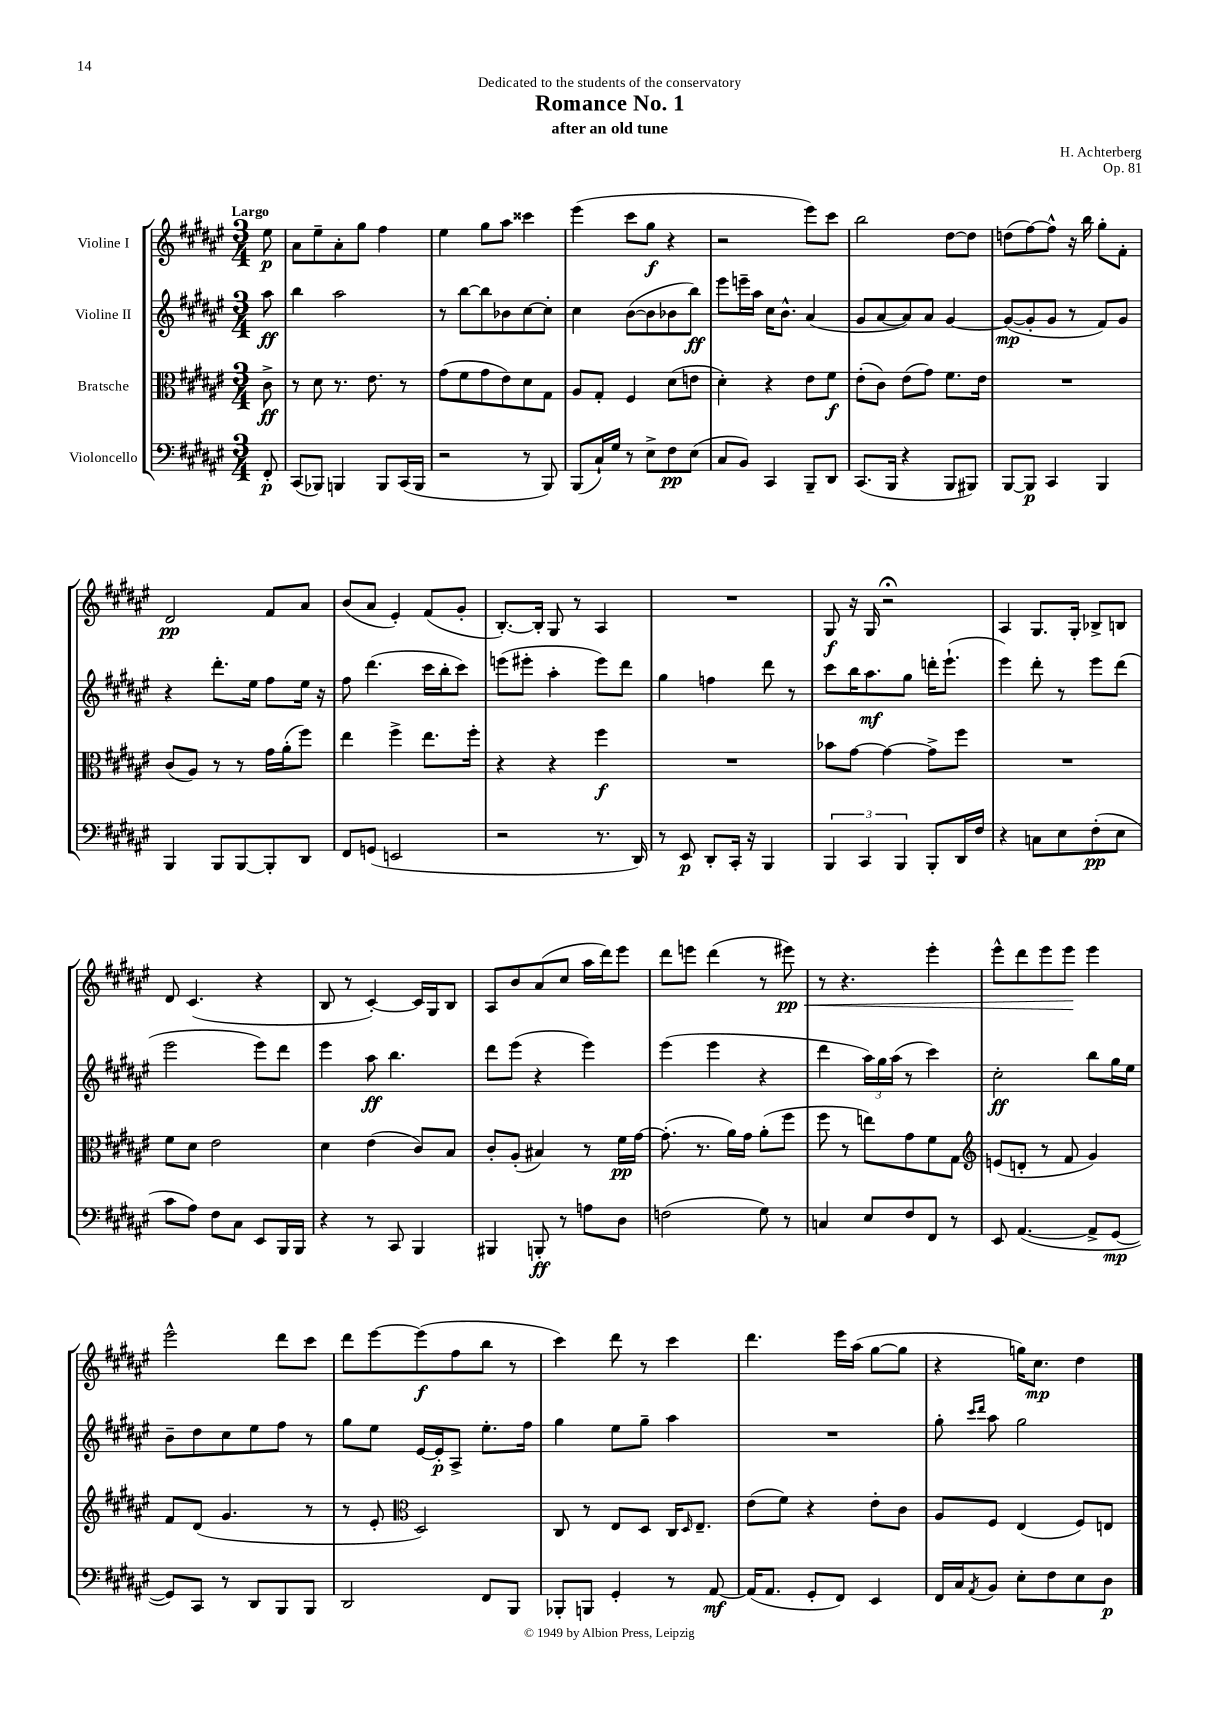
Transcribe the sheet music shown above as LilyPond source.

\header { title = "Romance No. 1" composer = "H. Achterberg" subtitle = "after an old tune" dedication = "Dedicated to the students of the conservatory" opus = "Op. 81" }
<<
\new StaffGroup <<
\new Staff = "s0" \with { instrumentName = "Violine I" } {
    \clef treble \key fis \major \numericTimeSignature \time 3/4 \partial 8 \tempo "Largo"
    eis''8\p |
    ais'8 eis''8-- ais'8-. gis''8 fis''4 |
    eis''4 gis''8 ais''8 cisis'''4 |
    eis'''4( cis'''8 gis''8\f r4 |
    r2 eis'''8) cis'''8 |
    b''2 dis''8~ dis''8 |
    d''8( fis''8~) fis''8-^ r16 b''16 gis''8-. fis'8-. |
    dis'2\pp fis'8 ais'8 |
    b'8( ais'8 eis'4-.) fis'8( gis'8-. |
    b8.~-.) b16-. gis8 r8 ais4 |
    R2. |
    gis8\f r16 gis16 r2\fermata |
    ais4 gis8. gis16-. bes8-> b8 |
    dis'8 cis'4.( r4 |
    b8 r8 cis'4~-.) cis'16 gis16 b8 |
    ais8 b'8 ais'8( cis''8 ais''16 dis'''16) eis'''8 |
    dis'''8 e'''8 dis'''4( r8 eis'''8\pp\<) |
    r8 r4. eis'''4-. |
    eis'''8-^ dis'''8 eis'''8 eis'''8\! eis'''4 |
    eis'''2-^ dis'''8 cis'''8 |
    dis'''8 eis'''8~ eis'''8\f( fis''8 b''8 r8 |
    cis'''4) dis'''8 r8 cis'''4 |
    dis'''4. eis'''16 ais''16( gis''8~ gis''8 |
    r4 g''16) cis''8.\mp dis''4 \bar "|." |
}
\new Staff = "s1" \with { instrumentName = "Violine II" } {
    \clef treble \key fis \major \numericTimeSignature \time 3/4 \partial 8
    ais''8\ff |
    b''4 ais''2 |
    r8 b''8~ b''8 bes'8 cis''8~ cis''8-. |
    cis''4 b'8~( b'8 bes'8 b''8\ff) |
    eis'''8 e'''16-- ais''16 cis''16 b'8.-^ ais'4( |
    gis'8 ais'8~ ais'8) ais'8 gis'4~ |
    gis'8~\mp( gis'8-. gis'8 r8 fis'8) gis'8 |
    r4 dis'''8.-. eis''16 fis''8 eis''16 r16 |
    fis''8 dis'''4.( cis'''16 b''16-. cis'''8) |
    e'''8( eis'''8-. ais''4-. eis'''8) dis'''8 |
    gis''4 f''4 dis'''8 r8 |
    cis'''8 b''16 ais''8.\mf gis''8 d'''16-. eis'''8.-!( |
    eis'''4) dis'''8-. r8 eis'''8 dis'''8( |
    eis'''2 eis'''8) dis'''8 |
    eis'''4 ais''8\ff b''4. |
    dis'''8 eis'''8( r4 eis'''4) |
    eis'''4( eis'''4 r4 |
    dis'''4 \tuplet 3/2 { ais''16) gis''16 ais''16( } r8 cis'''4) |
    cis''2-.\ff b''8 gis''16 eis''16 |
    b'8-- dis''8 cis''8 eis''8 fis''8 r8 |
    gis''8 eis''8 eis'16~ eis'16-.\p ais8-> eis''8.-. fis''16 |
    gis''4 eis''8 gis''8-- ais''4 |
    R2. |
    gis''8-. \grace { cis'''16 dis'''16 } ais''8 gis''2 \bar "|." |
}
\new Staff = "s2" \with { instrumentName = "Bratsche" } {
    \clef alto \key fis \major \numericTimeSignature \time 3/4 \partial 8
    cis'8->\ff |
    r8 dis'8 r8. eis'8. r8 |
    gis'8( fis'8 gis'8 eis'8) dis'8 gis8 |
    ais8 gis8-. fis4 dis'8( e'8 |
    dis'4-.) r4 eis'8 fis'8\f |
    eis'8-.( cis'8) eis'8( gis'8) fis'8. eis'16 |
    R2. |
    cis'8( ais8) r8 r8 gis'16 ais'16-.( fis''8) |
    eis''4 fis''4-> eis''8. fis''16-. |
    r4 r4 fis''4\f |
    R2. |
    bes'8 gis'8~ gis'4~ gis'8-> fis''8 |
    R2. |
    fis'8 dis'8 eis'2 |
    dis'4 eis'4( cis'8) b8 |
    cis'8-. ais8-.( bis4) r8 fis'16\pp gis'16~ |
    gis'8.-.( r8. ais'16) gis'16 ais'8-.( fis''8 |
    fis''8 r8 e''8) gis'8 fis'8 gis8 |
    \clef treble e'8( d'8-. r8 fis'8 gis'4) |
    fis'8 dis'8( gis'4. r8 |
    r8 eis'8-. \clef alto dis2) |
    cis8 r8 eis8 dis8 cis16 \grace { dis16 } eis8.-- |
    eis'8( fis'8) r4 eis'8-. cis'8 |
    ais8 fis8 eis4( fis8) e8 \bar "|." |
}
\new Staff = "s3" \with { instrumentName = "Violoncello" } {
    \clef bass \key fis \major \numericTimeSignature \time 3/4 \partial 8
    fis,8-.\p |
    cis,8( bes,,8) b,,4 b,,8 cis,16( b,,16 |
    r2 r8 b,,8) |
    b,,8( cis16-!) gis16 r8 eis8-> fis8\pp eis8( |
    cis8 b,8) cis,4 b,,8-- dis,8 |
    cis,8.( b,,16 r4 b,,8 bis,,8) |
    b,,8~ b,,8\p cis,4 b,,4 |
    b,,4 b,,8 b,,8~ b,,8-. dis,8 |
    fis,8 g,8( e,2 |
    r2 r8. dis,16) |
    r8 eis,8\p dis,8-. cis,16-. r16 b,,4 |
    \tuplet 3/2 { b,,4 cis,4 b,,4 } b,,8-. dis,16 fis16 |
    r4 c8 eis8 fis8-.\pp( eis8 |
    cis'8 ais8) fis8 cis8 eis,8 b,,16 b,,16 |
    r4 r8 cis,8 b,,4 |
    bis,,4 b,,8-.\ff r8 a8 dis8 |
    f2( gis8) r8 |
    c4 eis8 fis8 fis,8 r8 |
    eis,8 ais,4.~( ais,8-> gis,8~\mp |
    gis,8) cis,8 r8 dis,8 b,,8 b,,8 |
    dis,2 fis,8 b,,8 |
    bes,,8-. b,,8 gis,4-. r8 ais,8~\mf |
    ais,16( ais,8. gis,8-. fis,8) eis,4 |
    fis,16 cis16 \acciaccatura { ais,8 } b,8 eis8-. fis8 eis8 dis8\p \bar "|." |
}
>>
>>
\layout { \context { \Score \remove "Bar_number_engraver" } }
